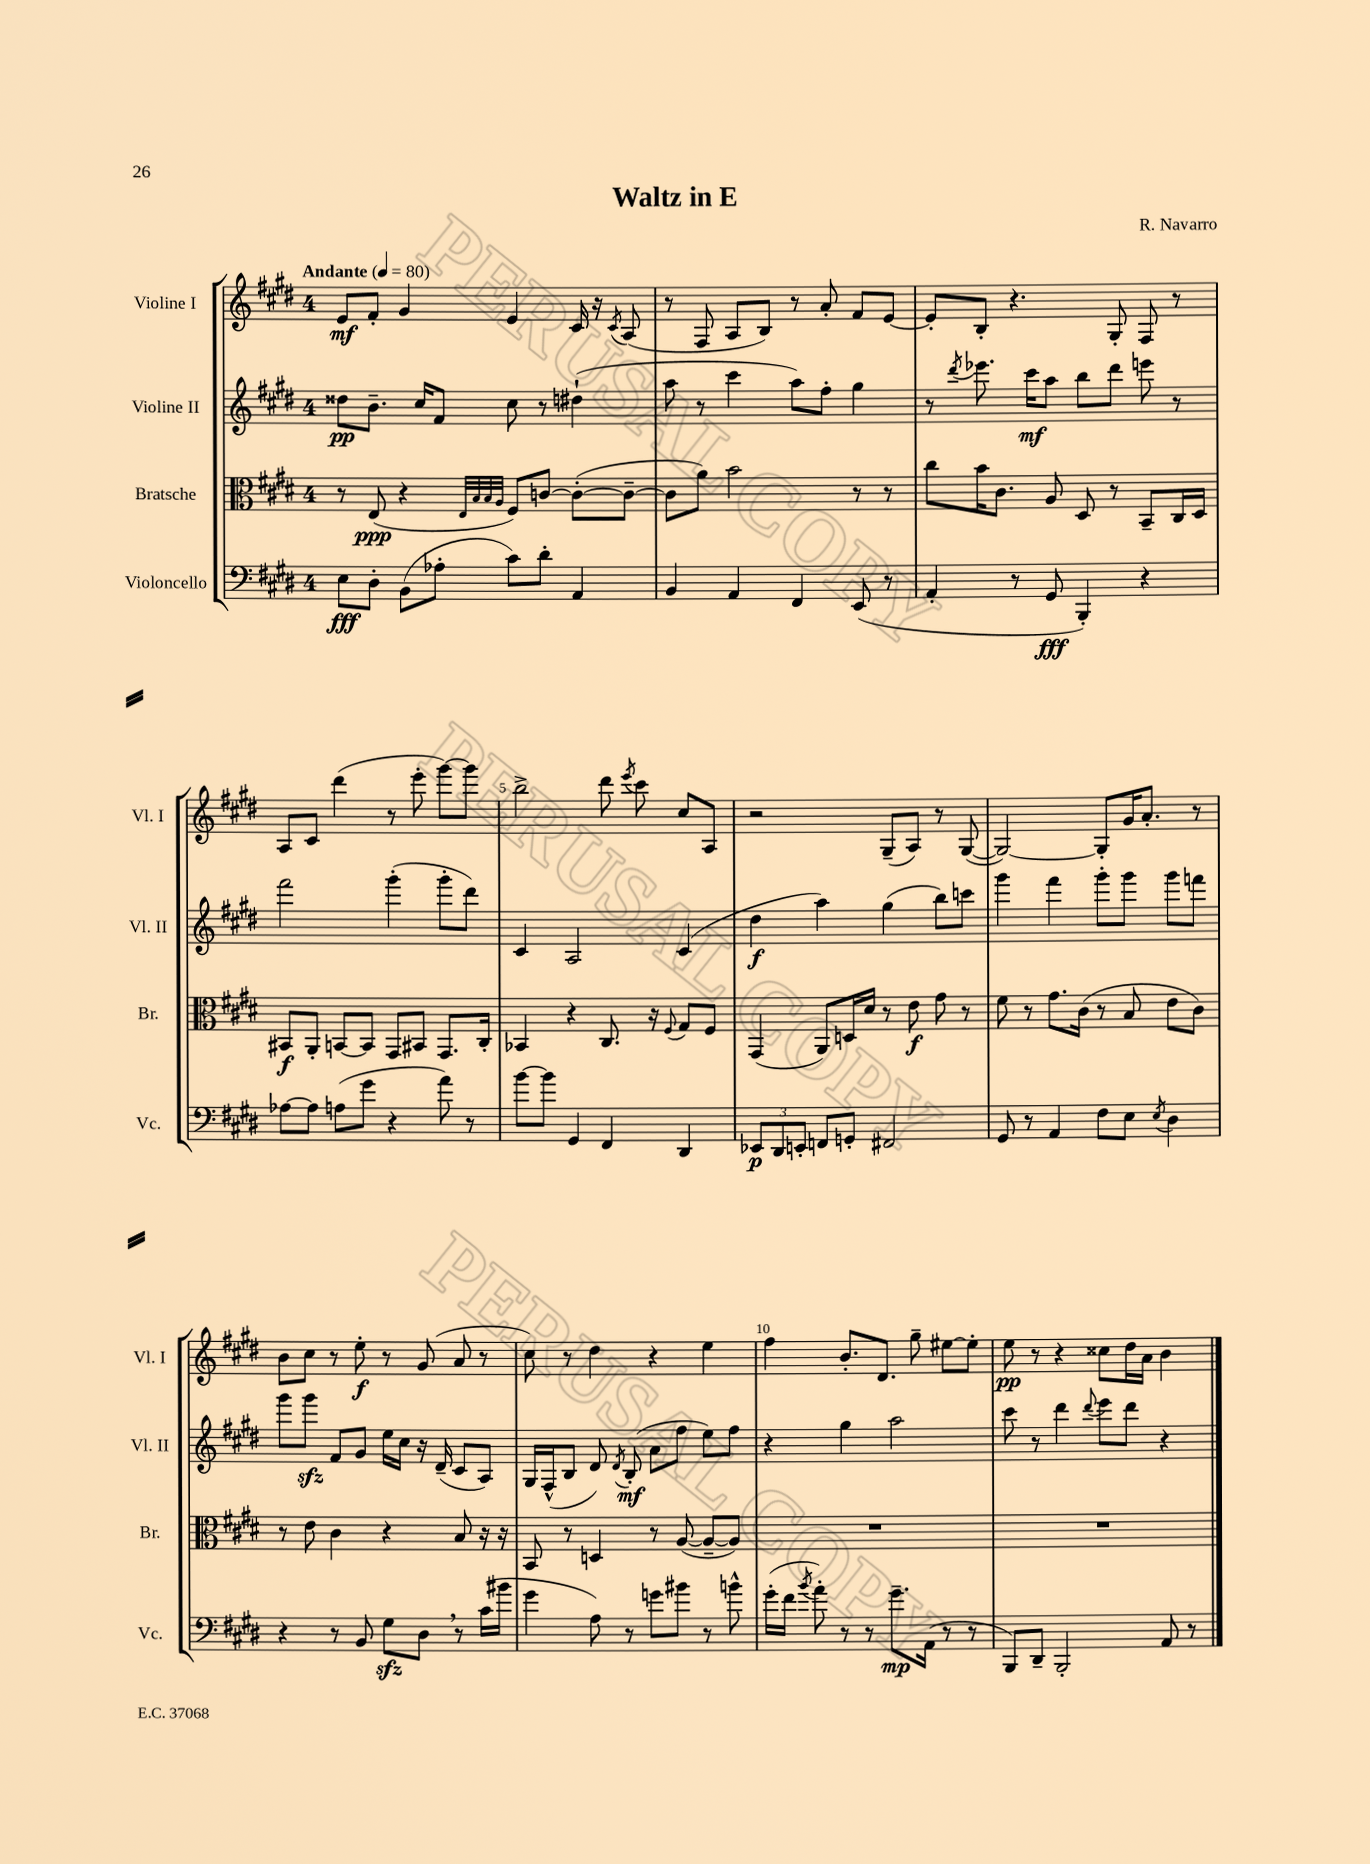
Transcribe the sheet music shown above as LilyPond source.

\header { title = "Waltz in E" composer = "R. Navarro" }
<<
\new StaffGroup <<
\new Staff = "s0" \with { instrumentName = "Violine I" shortInstrumentName = "Vl. I" } {
    \clef treble \key e \major \once \override Staff.TimeSignature.style = #'single-digit \time 4/4 \tempo "Andante" 4 = 80
    \autoBeamOff e'8[\mf fis'8]-. gis'4 e'4 cis'16 r16 \acciaccatura { cis'8 } a8( |
    r8 fis8 a8[ b8]) r8 a'8-. fis'8[ e'8]~ |
    e'8[-. b8]-. r4. gis8-. fis8 r8 |
    a8[ cis'8] dis'''4( r8 e'''8-. gis'''8[~) gis'''8] |
    b''2-> dis'''8 \acciaccatura { e'''8 } cis'''8 cis''8[ a8] |
    r2 gis8[--( a8]) r8 gis8~( |
    gis2~) gis8[-. gis'16 a'8.]-. r8 |
    b'8[ cis''8] r8 e''8-.\f r8 gis'8( a'8 r8 |
    cis''8) r8 dis''4 r4 e''4 |
    fis''4 b'8.[-. dis'8.] gis''8-- eis''8[~ eis''8]-. |
    e''8\pp r8 r4 cisis''8[ dis''16 a'16] b'4 \bar "|." |
}
\new Staff = "s1" \with { instrumentName = "Violine II" shortInstrumentName = "Vl. II" } {
    \clef treble \key e \major \once \override Staff.TimeSignature.style = #'single-digit \time 4/4
    \autoBeamOff disis''8[\pp b'8.]-- cis''16[ fis'8] cis''8 r8 dis''4-!( |
    a''8 r8 cis'''4 a''8[) fis''8]-. gis''4 |
    r8 \acciaccatura { dis'''8 } ees'''8. cis'''16[\mf a''8] b''8[ dis'''8] e'''8 r8 |
    fis'''2 gis'''4-.( gis'''8[-. dis'''8]) |
    cis'4 a2 cis'4( |
    dis''4\f a''4) gis''4( b''8[) c'''8] |
    gis'''4 fis'''4 gis'''8[-. gis'''8] gis'''8[ f'''8] |
    gis'''8[ gis'''8]\sfz fis'8[ gis'8] e''16[ cis''16] r16 dis'16--( cis'8[ a8]) |
    gis16[ fis16-^( b8] dis'8) \acciaccatura { dis'8 } b8-.\mf( a'8[ fis''8] e''8[) fis''8] |
    r4 gis''4 a''2 |
    cis'''8 r8 dis'''4 \appoggiatura { dis'''8 } e'''8[ dis'''8] r4 \bar "|." |
}
\new Staff = "s2" \with { instrumentName = "Bratsche" shortInstrumentName = "Br." } {
    \clef alto \key e \major \once \override Staff.TimeSignature.style = #'single-digit \time 4/4
    \autoBeamOff r8 e8\ppp( r4 \grace { e32[ b32 b32 a32] } fis8[) c'8]~ c'8[~-.( c'8]~-- |
    c'8[ a'8]) b'2 r8 r8 |
    cis''8[ b'16 cis'8.] a8 dis8 r8 b,8[-- cis16 dis16] |
    bis,8[\f a,8]-. b,8[~ b,8] gis,8[ bis,8] gis,8.[ cis16]-. |
    bes,4 r4 cis8. r16 \appoggiatura { fis8 } gis8[ fis8] |
    gis,4( a,8[) d16 dis'16] r8 e'8\f gis'8 r8 |
    fis'8 r8 gis'8.[ cis'16]( r8 b8 e'8[ cis'8]) |
    r8 e'8 cis'4 r4 b8 r16 r16 |
    b,8 r8 d4 r8 a8~( a8[~-- a8]) |
    R1 |
    R1 \bar "|." |
}
\new Staff = "s3" \with { instrumentName = "Violoncello" shortInstrumentName = "Vc." } {
    \clef bass \key e \major \once \override Staff.TimeSignature.style = #'single-digit \time 4/4
    \autoBeamOff e8[\fff dis8]-. b,8[( aes8]-. cis'8[) dis'8]-. a,4 |
    b,4 a,4 fis,4 e,8( r8 |
    a,4-. r8 gis,8\fff b,,4-.) r4 |
    aes8[~ aes8] a8[( gis'8] r4 a'8) r8 |
    b'8[~ b'8] gis,4 fis,4 dis,4 |
    \tuplet 3/2 { ees,8[\p dis,8 e,8]-. } f,8[ g,8]-. fis,2 |
    gis,8 r8 a,4 fis8[ e8] \acciaccatura { e8 } dis4 |
    r4 r8 b,8 gis8[\sfz dis8] \breathe r8 cis'16[( bis'16] |
    gis'4 a8) r8 g'8[ bis'8] r8 b'8-^ |
    gis'16[-.( fis'16] \acciaccatura { b'8 } a'8-.) r8 r8 gis'8.[--\mp a,16]( r8 r8 |
    b,,8[) dis,8]-- b,,2-. a,8 r8 \bar "|." |
}
>>
>>
\layout { \context { \Score \override BarNumber.break-visibility = ##(#f #t #t) barNumberVisibility = #(every-nth-bar-number-visible 5) } }
